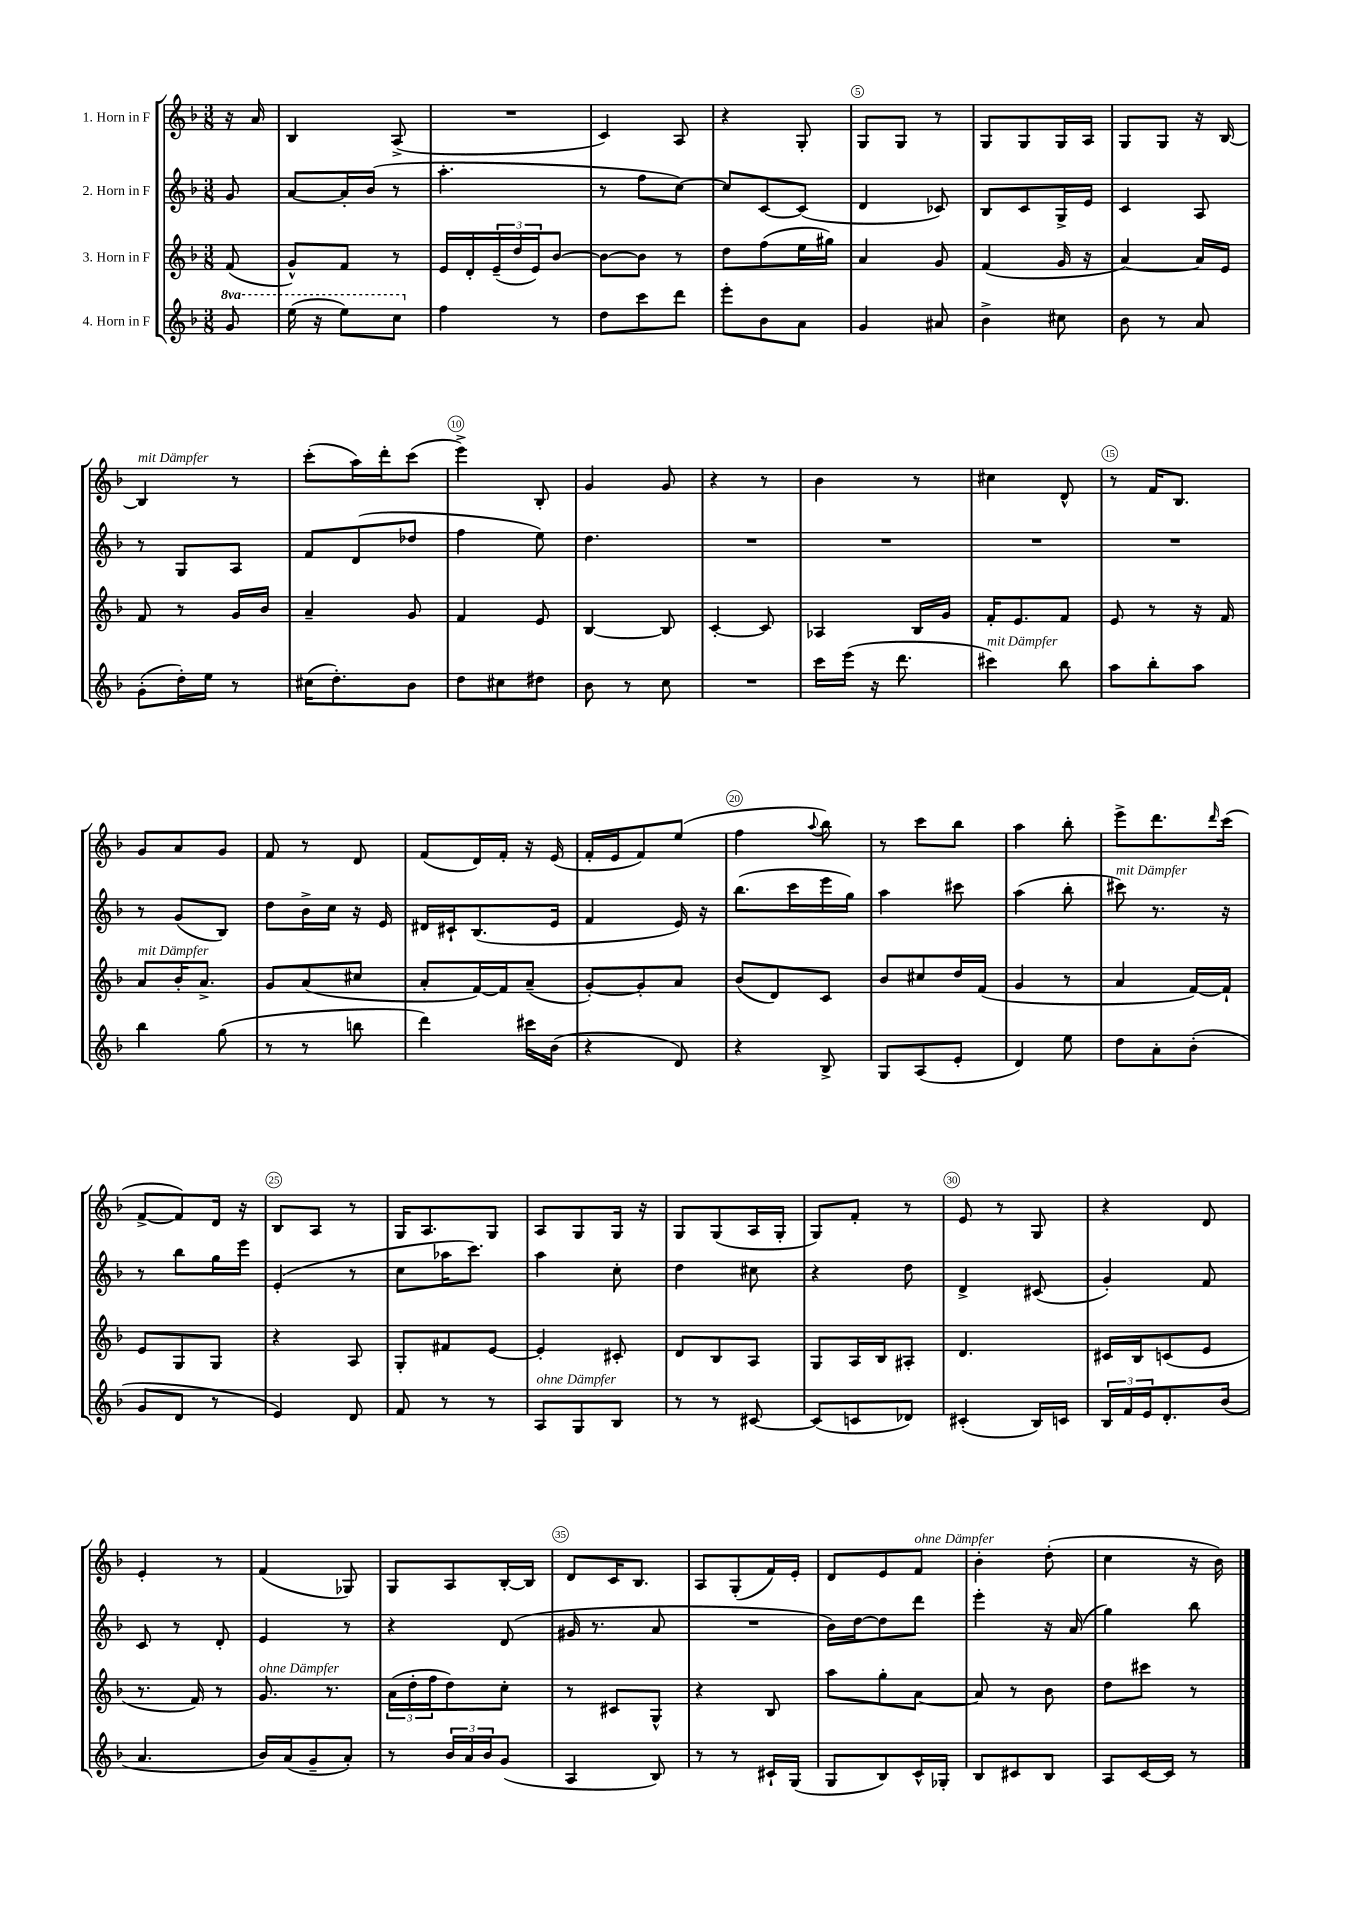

**kern	**kern	**kern	**kern
*part4	*part3	*part2	*part1
*staff4	*staff3	*staff2	*staff1
*I"4. Horn in F	*I"3. Horn in F	*I"2. Horn in F	*I"1. Horn in F
*clefG2	*clefG2	*clefG2	*clefG2
*k[b-]	*k[b-]	*k[b-]	*k[b-]
*M3/8	*M3/8	*M3/8	*M3/8
*8va	*	*	*
=	=	=	=
8gg/	(8f/	8g/	16r
.	.	.	16a/
=1	=1	=1	=1
(16eee\	8g^^/L)	[8a/L	4B-/
16r	.	.	.
8eee\L)	8f/J	16a'/L]	.
.	.	(16b-/JJ	.
8ccc\J	8r	8r	(8A^/
=2	=2	=2	=2
*X8va	*	*	*
4ff\	16e/LL	4.aa'\	4.r
.	16d'/	.	.
.	(24e~/	.	.
.	24dd/	.	.
.	24e/J)	.	.
8r	[8b-/J	.	.
=3	=3	=3	=3
8dd\L	8b-\L_	8r	4c/)
8ccc\	8b-\J]	8ff\L	.
8ddd\J	8r	[8cc\J)	8A/
=4	=4	=4	=4
8eee'\L	8dd\L	8cc/L]	4r
8b-\	(8ff\	[8c/	.
8a\J	16ee\L	(8c/J]	8G'/
.	16gg#X\JJ)	.	.
=5	=5	=5	=5
4g/	4a/	4d/	8G/L
.	.	.	8G/J
8a#X/	8g/	8c-X/)	8r
=6	=6	=6	=6
4b-^\	(4f/	8B-/L	8G/L
.	.	8c/	8G/
8cc#X\	16g/	16G^/L	16G/L
.	16r	16e/JJ	16A/JJ
=7	=7	=7	=7
8b-\	[4a/)	4c/	8G/L
8r	.	.	8G/J
8a/	16a/LL]	8A/	16r
.	16e/JJ	.	[16B-/
!!LO:LB:g=z
=8	=8	=8	=8
!	!	!	!LO:TX:a:i:t=mit Dämpfer
(8g'\L	8f/	8r	4B-/]
16dd'\L)	8r	8G/L	.
16ee\JJ	.	.	.
8r	16g/LL	8A/J	8r
.	16b-/JJ	.	.
=9	=9	=9	=9
(16cc#X\KL	4a~/	8f/L	(8ccc'\L
8.dd'\)	.	.	.
.	.	(8d/	16aa\L)
.	.	.	16ddd'\J
8b-\J	8g/	8dd-X/J	(8ccc\J
=10	=10	=10	=10
8dd\L	4f/	4ff\	4eee^\)
8cc#X\	.	.	.
8dd#X\J	8e/	8ee\)	8B-'/
=11	=11	=11	=11
8b-\	[4B-/	4.dd\	4g/
8r	.	.	.
8cc\	8B-/]	.	8g/
=12	=12	=12	=12
4.r	[4c'/	4.r	4r
.	8c/]	.	8r
=13	=13	=13	=13
16ccc\LL	4A-X/	4.r	4b-\
(16eee\JJ	.	.	.
16r	.	.	.
8.ddd\	.	.	.
.	16B-/LL	.	8r
.	16g/JJ	.	.
=14	=14	=14	=14
!LO:TX:a:i:t=mit Dämpfer	!	!	!
4ccc#X\)	16f'/KL	4.r	4cc#X\
.	8.e/	.	.
8bb-\	8f/J	.	8d^^/
=15	=15	=15	=15
8aa\L	8e/	4.r	8r
8bb-'\	8r	.	16f/KL
.	.	.	8.B-/J
8aa\J	16r	.	.
.	16f/	.	.
!!LO:LB:g=z
=16	=16	=16	=16
!	!LO:TX:a:i:t=mit Dämpfer	!	!
4bb-\	8a/L	8r	8g/L
.	16b-'/K	(8g/L	8a/
.	8.a^/J	.	.
(8gg\	.	8B-/J)	8g/J
=17	=17	=17	=17
8r	8g/L	8dd\L	8f/
8r	(8a/	16b-^\L	8r
.	.	16cc\JJ	.
8bbn\	8cc#X/J	16r	8d/
.	.	16e/	.
=18	=18	=18	=18
4ddd\)	8a'/L	16d#X/LL	(8f/L
.	.	16c#X`/J	.
.	[16f/L)	(8.B-/	16d/L)
.	16f/J]	.	16f'/JJ
16ccc#X\LL	(8a~/J	.	16r
(16b-\JJ	.	16e/Jk	(16e/
=19	=19	=19	=19
4r	[8g'/L)	4f/	16f'/LL
.	.	.	16e/J
.	8g'/]	.	8f/)
8d/)	8a/J	16e/)	(8ee/J
.	.	16r	.
=20	=20	=20	=20
4r	(8b-/L	(8.bb-\L	4ff\
.	8d/)	.	.
.	.	16ccc\L	.
.	.	.	8qqaa/
8B-^/	8c/J	16eee\	8bb-\)
.	.	16gg\JJ)	.
=21	=21	=21	=21
8G/L	8b-/L	4aa\	8r
(8A/	8cc#X/	.	8ccc\L
8e'/J	16dd/L	8ccc#X\	8bb-\J
.	(16f/JJ	.	.
=22	=22	=22	=22
4d/)	4g/	(4aa\	4aa\
8ee\	8r	8bb-'\	8bb-'\
=23	=23	=23	=23
!	!	!LO:TX:a:i:t=mit Dämpfer	!
8dd\L	4a/	8ccc#X\)	8eee^\L
8a'\	.	8.r	8.ddd\
(8b-'\J	[16f/LL)	.	.
.	.	.	16qqddd/
.	16f`/JJ]	16r	(16ccc\Jk
!!LO:LB:g=z
=24	=24	=24	=24
8g/L	8e/L	8r	[8f^/L
8d/J	8G/	8bb-\L	8f/])
8r	8G/J	16gg\L	16d/Jk
.	.	16eee\JJ	16r
=25	=25	=25	=25
4e/)	4r	(4e'/	8B-/L
.	.	.	8A/J
8d/	8A/	8r	8r
=26	=26	=26	=26
8f/	8G'/L	8cc\L	16G/KL
.	.	.	8.A/
8r	8f#X/	16aa-X\K	.
.	.	8.ccc\J)	.
8r	[8e/J	.	8G/J
=27	=27	=27	=27
!LO:TX:a:i:t=ohne Dämpfer	!	!	!
8A/L	4e'/]	4aa\	8A/L
8G/	.	.	8G/
8B-/J	8c#X'/	8cc'\	16G/Jk
.	.	.	16r
=28	=28	=28	=28
8r	8d/L	4dd\	8G/L
8r	8B-/	.	(8G/
[8c#X/	8A/J	8cc#X\	16A/L
.	.	.	16G'/JJ
=29	=29	=29	=29
(8c#/L]	8G/L	4r	8G/L)
8cn/	16A/L	.	8f'/J
.	16B-/J	.	.
8d-X/J)	8A#X'/J	8dd\	8r
=30	=30	=30	=30
(4c#X'/	4.d/	4d^/	8e/
.	.	.	8r
16B-/LL)	.	(8c#X/	8G/
16cn/JJ	.	.	.
=31	=31	=31	=31
24B-/LL	16c#X/LL	4g'/)	4r
24f/	.	.	.
.	16B-/J	.	.
24e/J	.	.	.
8.d'/	(8cn/	.	.
.	8e/J	8f/	8d/
(16b-/Jk	.	.	.
!!LO:LB:g=z
=32	=32	=32	=32
4.a/	8.r	8c/	4e'/
.	.	8r	.
.	16f/)	.	.
.	8r	8d'/	8r
=33	=33	=33	=33
!	!LO:TX:a:i:t=ohne Dämpfer	!	!
16b-/LL)	8.g/	4e/	(4f/
(16a/J	.	.	.
8g~/	.	.	.
.	8.r	.	.
8a'/J)	.	8r	8G-X/)
=34	=34	=34	=34
8r	(24a\LL	4r	8G/L
.	24dd'\	.	.
.	24ff\J	.	.
24b-/LL	8dd\)	.	8A/
24a/	.	.	.
24b-/J	.	.	.
(8g/J	8cc'\J	(8d/	[16B-'/L
.	.	.	16B-/JJ]
=35	=35	=35	=35
4A/	8r	16g#X/	8d/L
.	.	8.r	.
.	8c#X/L	.	16c/K
.	.	.	8.B-/J
8B-/)	8G^^/J	8a/	.
=36	=36	=36	=36
8r	4r	4.r	8A/L
8r	.	.	(8G'/
16c#X`/LL	8B-/	.	16f/L)
(16G/JJ	.	.	16e'/JJ
=37	=37	=37	=37
8G/L	8aa\L	16b-\LL)	8d/L
.	.	[16dd\J	.
8B-/)	8gg'\	8dd\]	8e/
!	!	!	!LO:TX:a:i:t=ohne Dämpfer
16c^^/L	[8a\J	8ddd\J	8f/J
16G-X'/JJ	.	.	.
=38	=38	=38	=38
8B-/L	8a/]	4eee'\	4b-'\
8c#X/	8r	.	.
8B-/J	8b-\	16r	(8dd'\
.	.	(16a/	.
=39	=39	=39	=39
8A/L	8dd\L	4gg\)	4cc\
[16c/L	8ccc#X\J	.	.
16c/JJ]	.	.	.
8r	8r	8bb-\	16r
.	.	.	16b-\)
==	==	==	==
*-	*-	*-	*-
